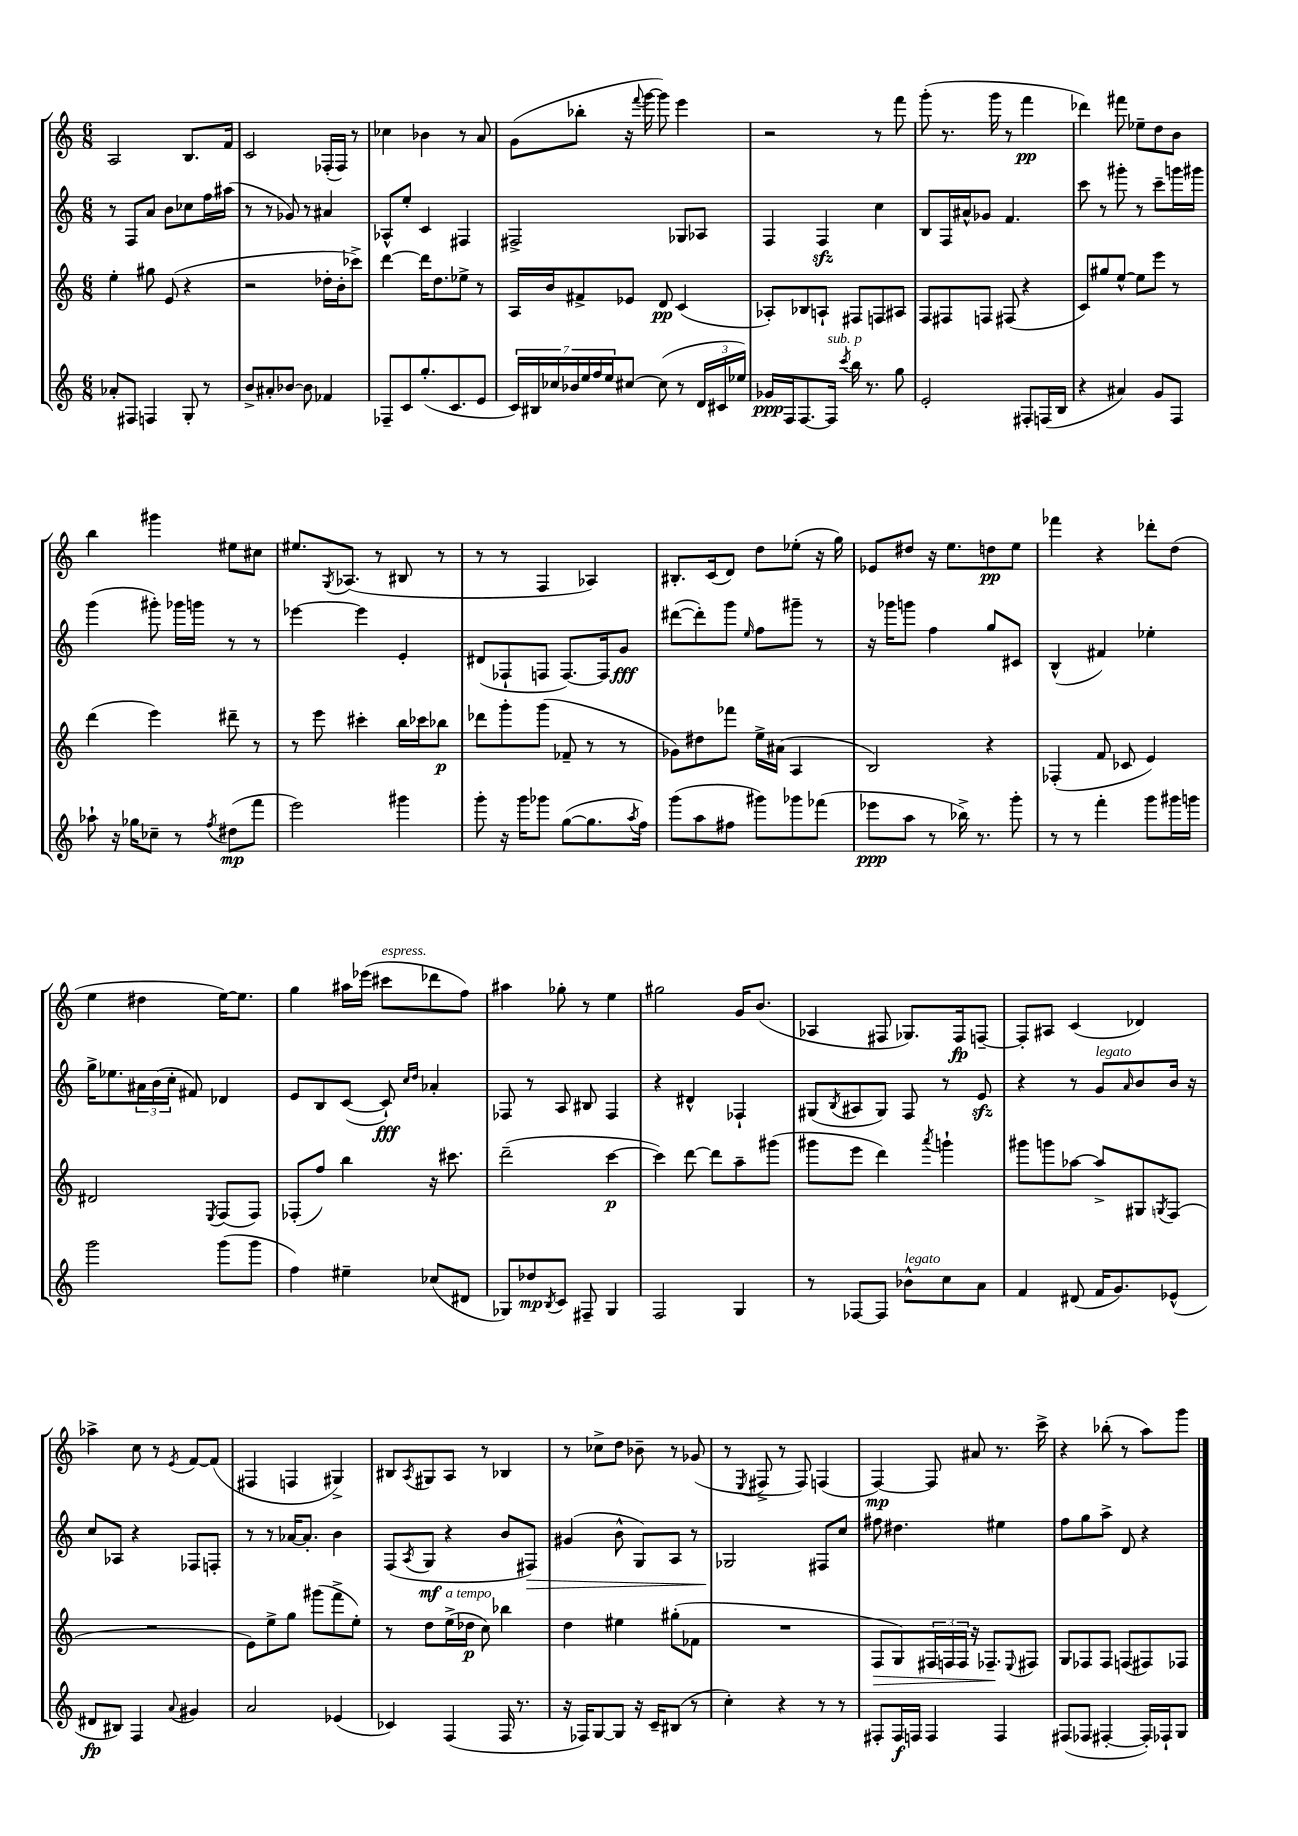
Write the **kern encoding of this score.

**kern	**kern	**kern	**kern
*staff4	*staff3	*staff2	*staff1
*clefG2	*clefG2	*clefG2	*clefG2
*k[]	*k[]	*k[]	*k[]
*M6/8	*M6/8	*M6/8	*M6/8
8a-'	4ee'	8r	2A
8F#	.	8F	.
4F	8gg#	8a	.
.	(8e	8b	.
8G'	4r	8cc-	8.B
8r	.	16ff	.
.	.	(16aa#	16f
=	=	=	=
8b^	2r	8r	2c
8a#'	.	8r	.
[8b-	.	8g-)	.
8b-]	.	8r	.
4f-	16dd-'	4a#	(16F-'
.	16b'	.	16F-)
.	8ccc-^)	.	8r
=	=	=	=
8F-~	[4ddd	8A-^^	4cc-
8c	.	8ee'	.
(8.gg'	16ddd]	4c	4b-
.	8.dd	.	.
8.c	.	.	.
.	8ee-^	4F#	8r
8e	8r	.	8a
=	=	=	=
28c)	16A	2F#^	(8g
28B#	.	.	.
.	16b	.	.
28cc-	.	.	.
28b-	.	.	.
.	8f#^	.	8bb-'
28ee	.	.	.
28ff	.	.	.
28ee	.	.	.
[8cc#	8e-	.	16r
.	.	.	8qqfff
.	.	.	[16ggg
(8cc#]	8d	.	8ggg])
8r	(4c	8G-	4eee
24d	.	8A-	.
24c#	.	.	.
24ee-)	.	.	.
=	=	=	=
16g-	8A-')	4F	2r
16F	.	.	.
[8.F	8B-	.	.
.	8A`	4F	.
16F]	.	.	.
8qccc	.	.	.
16bb	8F#	.	.
8.r	.	.	.
.	8F	4cc	8r
8gg	8A#	.	8fff
=	=	=	=
2e'	8F	8B	(8ggg'
.	8F#	16F	8.r
.	.	16a#^^	.
.	8F	8g-	.
.	.	.	16ggg
.	(8F#	4.f	8r
8F#'	4r	.	4fff
(16F	.	.	.
16B	.	.	.
=	=	=	=
4r	8c)	8ccc	4ddd-)
.	8gg#	8r	.
4a#)	[8ee^^	8ggg#'	8fff#
.	8ee]	8r	8ee-~
8g	8eee	8ccc~	8dd
8F	8r	16ggg	8b
.	.	16ggg#	.
=	=	=	=
8aa-`	(4ddd	(4ggg	4bb
16r	.	.	.
16gg-	.	.	.
8cc-~	4eee)	8ggg#')	4ggg#
8r	.	16ggg-	.
.	.	16ggg	.
8qff	.	.	.
(8dd#	8ddd#~	8r	8ee#
8fff	8r	8r	8cc#
=	=	=	=
2eee)	8r	[4eee-	8.ee#
.	8eee	.	.
.	.	.	8qG
.	.	.	(8.A-
.	4ccc#'	4eee-]	.
.	.	.	8r
4ggg#	16bb	4e'	8B#
.	16ccc-	.	.
.	8bb-	.	8r
=	=	=	=
8ggg'	8ddd-	(8d#	8r
16r	8ggg'	8F-`	8r
16ggg	.	.	.
8ggg-	(8ggg	8F	4F
([8gg	8f-~	[8.F)	.
8.gg]	8r	.	4A-)
.	.	16F]	.
.	8r	8g	.
8qaa	.	.	.
16ff)	.	.	.
=	=	=	=
(8ggg	8g-)	([8ddd#	8.B#'
8aa	8dd#	8ddd#'])	.
.	.	.	(16c
8ff#	8fff-	8ggg	8d)
.	.	16qqee	.
8ggg#)	16ee^	8ff	8dd
.	(16a#	.	.
8ggg-	4A	8ggg#~	(8ee-'
(8fff-	.	8r	16r
.	.	.	16gg)
=	=	=	=
8eee-	2B)	16r	8e-
.	.	16ggg-	.
8aa	.	8ggg	8dd#
8r	.	4ff	16r
.	.	.	8.ee
16bb-^)	.	.	.
8.r	.	.	.
.	4r	8gg	8dd
8ggg'	.	8c#	8ee
=	=	=	=
8r	(4F-'	(4B^^	4fff-
8r	.	.	.
4fff'	8f	4f#)	4r
.	8c-	.	.
8ggg	4e)	4ee-'	8ddd-'
16ggg#	.	.	(8dd
16ggg	.	.	.
=	=	=	=
2ggg	2d#	16gg^	4ee
.	.	8.ee-	.
.	.	24a#	4dd#
.	.	(24b	.
.	.	24cc'	.
.	.	8f#)	.
.	8qE	.	.
(8ggg	(8F	4d-	[16ee)
.	.	.	8.ee]
8ggg	8F)	.	.
=	=	=	=
4ff)	(8F-'	8e	4gg
.	8ff)	8B	.
4ee#~	4bb	([8c	16aa#
.	.	.	(16eee-
.	.	8c`])	8ccc#
.	.	16qqcc	.
.	.	16qqdd	.
(8cc-	16r	4a-'	8ddd-
.	8.ccc#	.	.
8d#	.	.	8ff)
=	=	=	=
8G-)	(2ddd~	8F-	4aa#
8dd-	.	8r	.
8qB	.	.	.
8c	.	8A	8gg-'
8F#~	.	8B#	8r
4G-	[4ccc	4F-	4ee
=	=	=	=
2F	4ccc])	4r	2gg#
.	[8ddd	4d#^^	.
.	8ddd]	.	.
4G	8aa~	4F-`	16g
.	.	.	(8.b
.	(8ggg#	.	.
=	=	=	=
8r	8ggg#	(8G#	4A-
.	.	8qB	.
[8F-	8eee	8A#	.
8F-]	4ddd)	8G#)	8F#
8b-^^	.	8F	8.G-)
.	8qaaa	.	.
8cc	4ggg`	8r	.
.	.	.	16F#
8a	.	8e	[8F~
=	=	=	=
4f	8ggg#	4r	8F']
.	8ggg	.	8A#
(8d#	[8aa-	8r	(4c
16f	8aa-^]	8g	.
8.g)	.	.	.
.	.	16qqa	.
.	8G#	8b	4d-)
.	8qG	.	.
(8e-^^	(8F	16b	.
.	.	16r	.
=	=	=	=
8d#	2.r	8cc	4aa-^
8B#)	.	8A-	.
4F	.	4r	8cc
.	.	.	8r
8qqa	.	.	8qe
4g#	.	8F-	[8f
.	.	8F'	(8f]
=	=	=	=
2a	8e)	8r	4F#
.	8ee^	8r	.
.	8gg	[16a-	4F
.	.	8.a-']	.
.	(8ggg#	.	.
(4e-	8fff^	4b	4G#^)
.	8ee')	.	.
=	=	=	=
4c-)	8r	(8F	8B#
.	.	8qA	8qA
.	8dd	8G	8G#
(4F	(16ee^	4r	8A
.	16dd-	.	.
.	8cc)	.	8r
16F	4bb-	8b	4B-
8.r	.	.	.
.	.	8F#)	.
=	=	=	=
16r	4dd	(4g#	8r
16F-)	.	.	.
[8G	.	.	8cc-^
8G]	4ee#	8b^^	8dd
16r	.	8G)	8b-~
16c~	.	.	.
(8B#	(8gg#'	8A	8r
8r	8f-	8r	(8g-
=	=	=	=
4cc')	2.r	2G-	8r
.	.	.	8qE
.	.	.	8F#^
4r	.	.	8r
.	.	.	8F#)
8r	.	8F#	(4F
8r	.	8cc	.
=	=	=	=
8F#'	8F	8ff#	[4F)
16F#	8G)	4.dd#	.
16F	.	.	.
4F	24F#	.	8F]
.	24F	.	.
.	24F	.	.
.	16r	.	8a#
.	8.F-~	.	.
4F	.	4ee#	8.r
.	8qqE	.	.
.	8F#	.	.
.	.	.	16ccc^
=	=	=	=
(8F#	8G	8ff	4r
8F-	8F-	8gg	.
[4F#'	8F-	8aa^	(8bb-'
.	(8F	8d	8r
16F#'])	8F#)	4r	8aa)
16F-`	.	.	.
8G	8F-	.	8ggg
==	==	==	==
*-	*-	*-	*-
